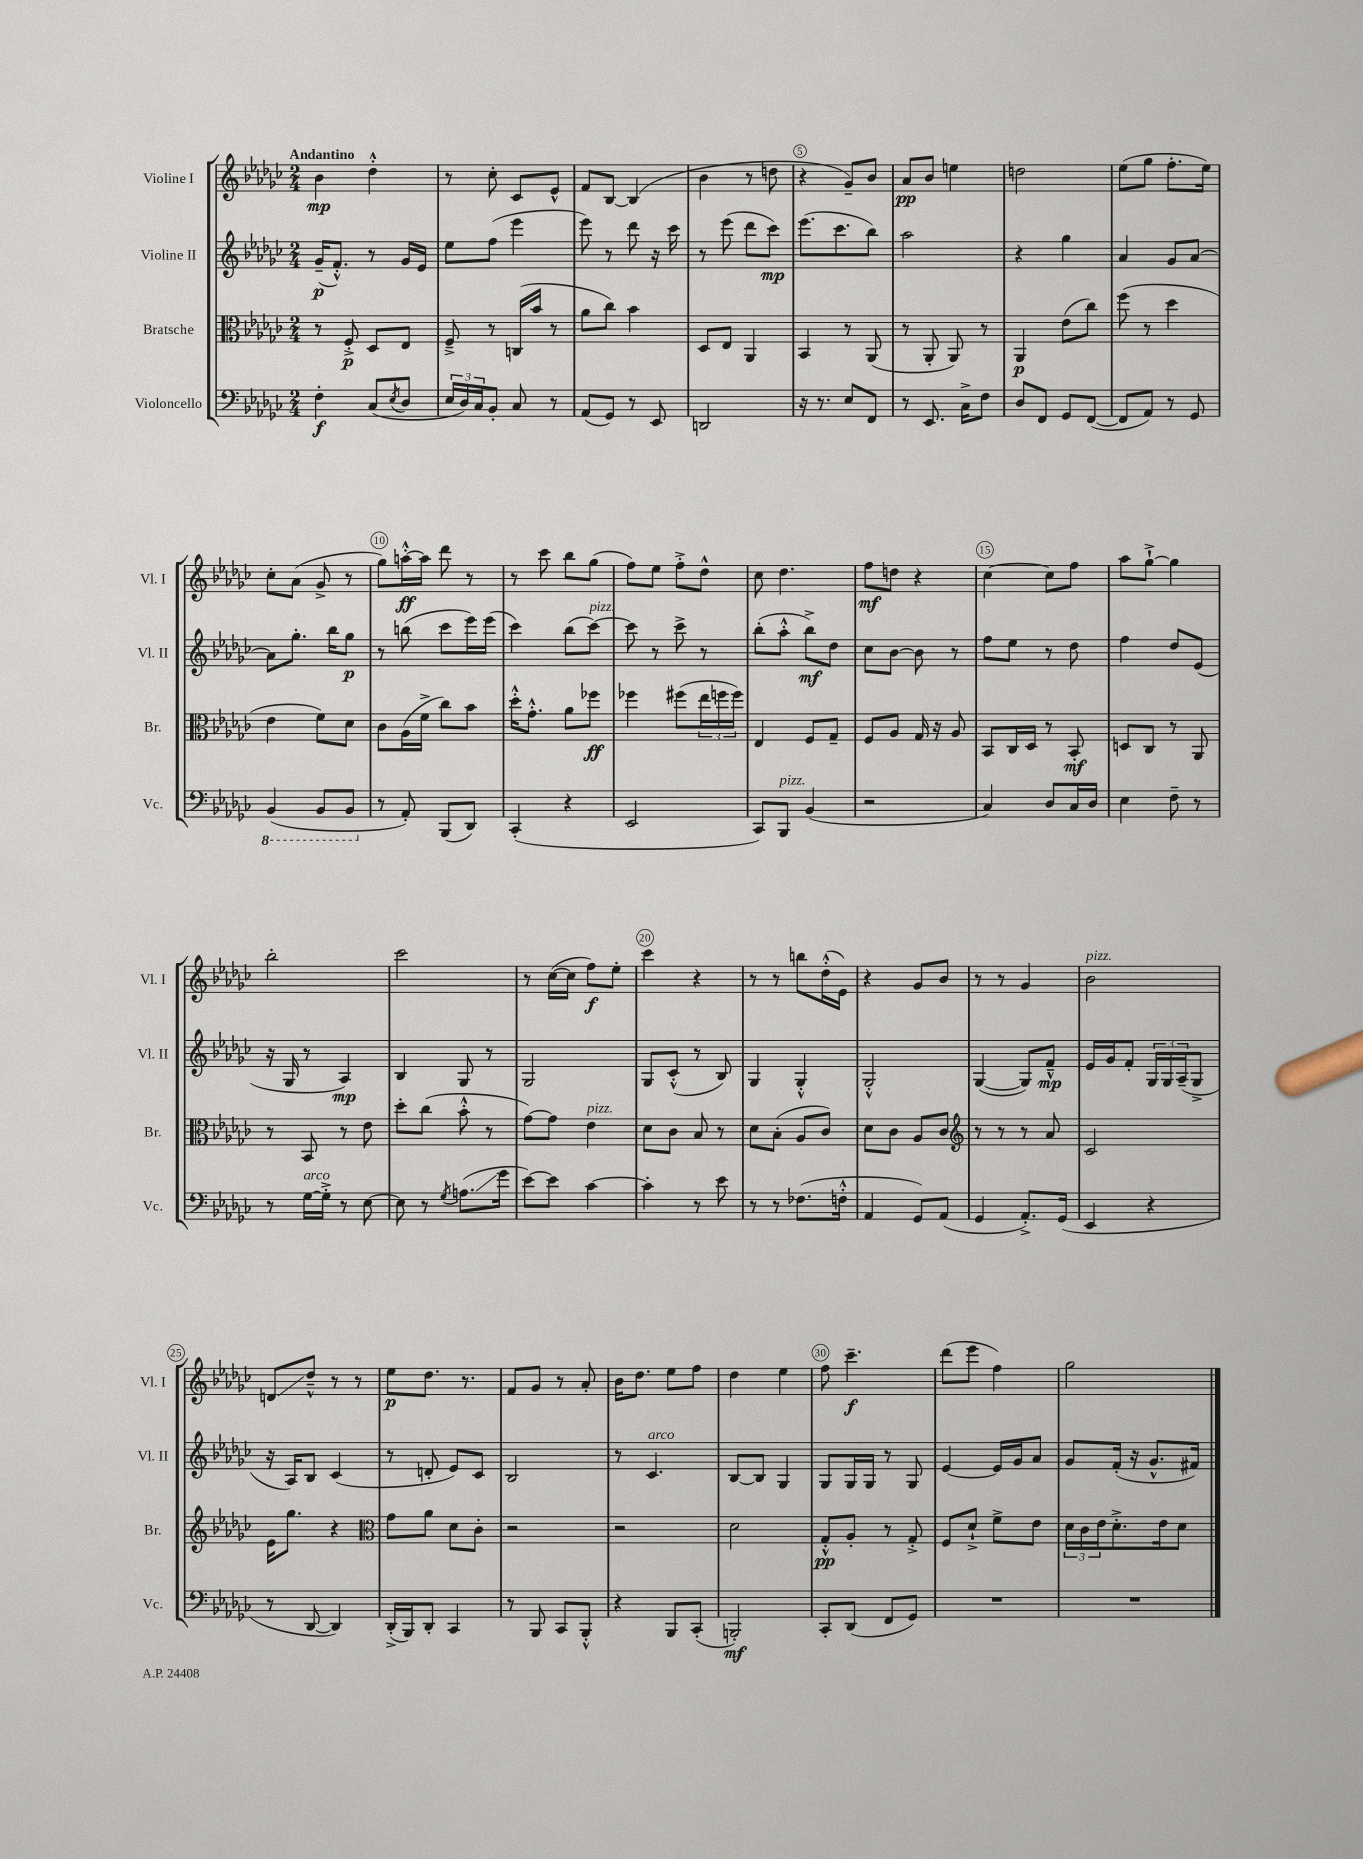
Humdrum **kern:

**kern	**kern	**kern	**kern
*staff4	*staff3	*staff2	*staff1
*clefF4	*clefC3	*clefG2	*clefG2
*k[b-e-a-d-g-c-]	*k[b-e-a-d-g-c-]	*k[b-e-a-d-g-c-]	*k[b-e-a-d-g-c-]
*M2/4	*M2/4	*M2/4	*M2/4
4F'	8r	(16g-~	4b-
.	.	8.f'^^)	.
.	8F'^	.	.
(8C-	8D-	8r	4dd-'^^
8qE-	.	.	.
8D-	8E-	16g-	.
.	.	16e-	.
=	=	=	=
24E-	8F~^	8ee-	8r
24D-)	.	.	.
24C-	.	.	.
8BB-'	8r	(8ff	8cc-'
8C-	(16C	4eee-	8c-
.	16b-	.	.
8r	8r	.	8e-^^
=	=	=	=
(8AA-	8a-	8eee-)	8f
8GG-)	8cc-)	8r	[8B-
8r	4b-	8ddd-	(4B-]
8EE-	.	16r	.
.	.	16ccc-	.
=	=	=	=
2DD	8D-	8r	4b-
.	8E-	(8eee-	.
.	4AA-	8ddd-	8r
.	.	8ccc-)	8dd
=	=	=	=
16r	4BB-	(8.eee-	4r
8.r	.	.	.
.	.	8.ccc-	.
8E-	8r	.	8g-~)
8FF	(8AA-	8bb-)	8b-
=	=	=	=
8r	8r	2aa-	8a-
8.EE-	8AA-'	.	8b-
.	8AA-)	.	4ee
16C-^	.	.	.
8F	8r	.	.
=	=	=	=
8D-	4AA-	4r	2dd
8FF	.	.	.
8GG-	(8e-	4gg-	.
([8FF	8cc-)	.	.
=	=	=	=
8FF]	(8ff	4a-	(8ee-
8AA-)	8r	.	8gg-
8r	4dd-	8g-	8.ff'
8GG-	.	[8a-	.
.	.	.	16ee-)
=	=	=	=
(4BBB-	4e-	8a-]	8cc-'
.	.	8.gg-'	(8a-
8BBB-	8f)	.	8g-^
.	.	16bb-	.
8BBB-	8d-	8gg-	8r
=	=	=	=
8r	8c-	8r	8gg-)
8AA-')	(16A-	(8bb	[16aa'^^
.	16f^	.	16aa]
(8BBB-	8cc-)	8ccc-	8ddd-
8DD-)	8b-	16eee-)	8r
.	.	(16eee-	.
=	=	=	=
(4CC-'	16dd-'^^	4ccc-)	8r
.	8.g-'^^	.	.
.	.	.	8ccc-
4r	8a-	(8bb-	8bb-
.	8ff-	[8ccc-)	(8gg-
=	=	=	=
2EE-	4ff-	8ccc-]	8ff)
.	.	8r	8ee-
.	(8ff#	8ccc-^	8ff'^
.	24ee-	8r	8dd-^^
.	24ff	.	.
.	24ff)	.	.
=	=	=	=
8CC-)	4E-	(8bb-'	8cc-
8BBB-	.	8aa-'^^	4.dd-
(4BB-	8F	8bb-^)	.
.	8G-~	8dd-	.
=	=	=	=
2r	8F	8cc-	8ff
.	8A-	[8b-	8dd
.	16G-	8b-]	4r
.	16r	.	.
.	8A-	8r	.
=	=	=	=
4C-)	8BB-	8ff	[4cc-
.	16C-	8ee-	.
.	16D-	.	.
8D-	8r	8r	8cc-]
16C-	8BB-'	8dd-	8ff
16D-	.	.	.
=	=	=	=
4E-	8D	4ff	8aa-
.	8C-	.	[8gg-`^
8F~	8r	8dd-	4gg-]
8r	8AA-	(8e-	.
=	=	=	=
8r	8r	16r	2bb-'
.	.	16G-	.
[16G-	8BB-	8r	.
16G-'^]	.	.	.
8r	8r	4A-)	.
[8E-	8e-	.	.
=	=	=	=
8E-]	8dd-'	4B-	2ccc-
8r	(8cc-	.	.
8qG-	.	.	.
(8.A	8b-'^^	8G-	.
.	8r	8r	.
16g-	.	.	.
=	=	=	=
[8e-)	[8g-)	2G-	8r
8e-]	8g-]	.	([16cc-
.	.	.	16cc-]
[4c-	4e-	.	8ff)
.	.	.	8ee-'
=	=	=	=
4c-']	8d-	8G-	4ccc-
.	8c-	(8c-'^^	.
8r	8B-	8r	4r
8e-	8r	8B-)	.
=	=	=	=
8r	8d-	4G-	8r
8r	(8B-'	.	8r
(8.F-	8A-	4G-'^^	8bb
.	8c-)	.	(16dd-'^^
16F'^^	.	.	16e-)
=	=	=	=
4AA-	8d-	2G-'^^	4r
.	8c-	.	.
8GG-)	8A-	.	8g-
(8AA-	8c-	.	8b-
=	=	=	=
*	*clefG2	*	*
4GG-	8r	([4G-	8r
.	8r	.	8r
8.AA-'^)	8r	8G-])	4g-
.	8a-	8f~^^	.
(16GG-	.	.	.
=	=	=	=
4EE-	2c-	16e-	2b-
.	.	16g-	.
.	.	8f'	.
4r	.	24G-	.
.	.	24G-	.
.	.	(24A-~	.
.	.	8G-^	.
=	=	=	=
8r	16e-	16r	8d
.	8.gg-	16A-)	.
[8DD-	.	8B-	8dd-~^^
4DD-])	4r	(4c-	8r
.	.	.	8r
=	=	=	=
*	*clefC3	*	*
(16DD-'^	8g-	8r	8ee-
16BBB-)	.	.	.
8DD-'	8a-	8d'	8.dd-
4CC-	8d-	8e-)	.
.	.	.	8.r
.	8c-'	8c-	.
=	=	=	=
8r	2r	2B-	8f
8BBB-	.	.	8g-
8CC-	.	.	8r
8BBB-'^^	.	.	8a-'
=	=	=	=
4r	2r	8r	16b-
.	.	.	8.dd-
.	.	4.c-	.
8BBB-	.	.	8ee-
(8CC-'	.	.	8ff
=	=	=	=
2BBB')	2d-	[8B-	4dd-
.	.	8B-]	.
.	.	4G-	4ee-
=	=	=	=
8CC-'	8G-'^^	8G-	8ff
(8DD-	8A-'	16G-	4.ccc-~
.	.	16G-	.
8FF	8r	8r	.
8GG-)	8G-'^	8G-	.
=	=	=	=
2r	8F	[4e-	(8ddd-
.	8d-`^	.	8eee-
.	8f^	16e-]	4ff)
.	.	16g-	.
.	8e-	8a-	.
=	=	=	=
2r	24d-	8g-	2gg-
.	24c-	.	.
.	24e-	.	.
.	8.d-'^	(16f'	.
.	.	16r	.
.	.	8.g-^^	.
.	16e-	.	.
.	8d-	.	.
.	.	16f#)	.
==	==	==	==
*-	*-	*-	*-
